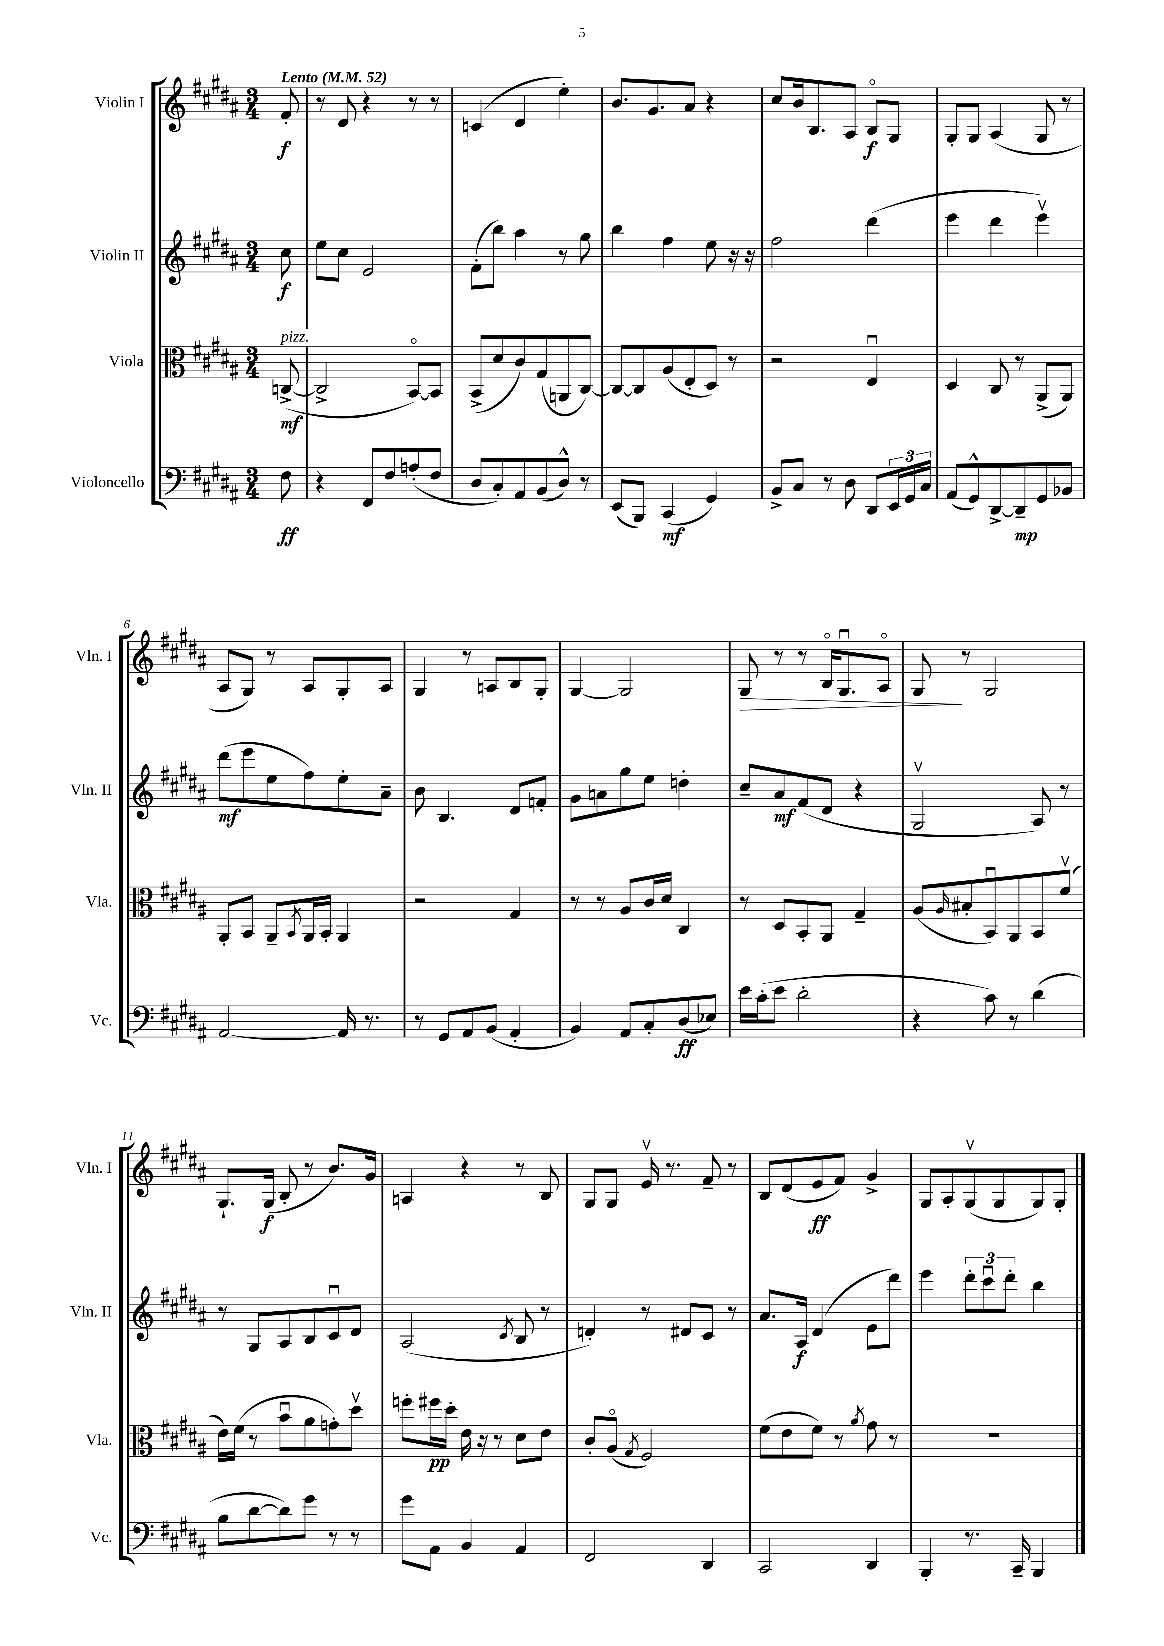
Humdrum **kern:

**kern	**kern	**kern	**kern
*staff4	*staff3	*staff2	*staff1
*clefF4	*clefC3	*clefG2	*clefG2
*k[f#c#g#d#a#]	*k[f#c#g#d#a#]	*k[f#c#g#d#a#]	*k[f#c#g#d#a#]
*M3/4	*M3/4	*M3/4	*M3/4
*MM52	*MM52	*MM52	*MM52
8F#	([8C^	8cc#	8f#'
=	=	=	=
4r	2C^]	8ee	8r
.	.	8cc#	8d#
8FF#	.	2e	4r
8F#	.	.	.
(8A'	[8BBo)	.	8r
8F#	8BB]	.	8r
=	=	=	=
8D#	(8BB^	(8f#'	(4c
8C#')	8d#	8bb)	.
8AA#	8c#)	4aa#	4d#
(8BB	(8G#	.	.
8D#^^)	8AA	8r	4ee')
8r	[8C#)	8gg#	.
=	=	=	=
(8EE	8C#_	4bb	8.b
8BBB)	8C#]	.	.
.	.	.	8.g#
(4CC#	(8A#	4ff#	.
.	8E'	.	8a#
4GG#)	8D#)	8ee	4r
.	8r	16r	.
.	.	16r	.
=	=	=	=
8BB^	2r	2ff#	8cc#
8C#	.	.	16b
.	.	.	8.B
8r	.	.	.
8D#	.	.	8A#
8DD#	4Eu	(4ddd#	8Bo
24EE	.	.	8G#
24GG#	.	.	.
24C#	.	.	.
=	=	=	=
(8AA#	4D#	4eee	8G#'
8GG#^^)	.	.	8G#
[8DD#^	8C#	4ddd#	(4A#
8DD#~]	8r	.	.
8GG#	(8AA#^	4eeev)	8G#
8BB-	8AA#)	.	8r
=	=	=	=
[2AA#	8AA#'	(8ddd#	8A#
.	8BB	8eee	8G#)
.	8AA#~	8ee	8r
.	8qBB	.	.
.	16AA#	8ff#)	8A#
.	16BB'	.	.
16AA#]	4AA#	8ee'	8G#'
8.r	.	.	.
.	.	8a#~	8A#
=	=	=	=
8r	2r	8b	4G#
8GG#	.	4.B	.
8AA#	.	.	8r
(8BB	.	.	8A
4AA#'	4G#	8d#	8B
.	.	8f'	8G#'
=	=	=	=
4BB)	8r	8g#	[4G#
.	8r	8a	.
8AA#	8A#	8gg#	2G#]
8C#'	16c#	8ee	.
.	16d#	.	.
(8D#	4C#	4dd'	.
8E-)	.	.	.
=	=	=	=
16e	8r	8cc#~	8G#
(16c#'	.	.	.
8e	8D#	8a#	8r
2d#'	8BB'	(8f#	8r
.	8AA#	8d#	16Bo
.	.	.	8.G#u
.	4G#~	4r	.
.	.	.	8A#o
=	=	=	=
4r	(8A#	2G#v	8G#
.	16qqA#	.	.
.	8B#'	.	8r
8c#)	8BBu)	.	2G#
8r	8AA#	.	.
(4d#	8BB	8A#)	.
.	(8f#v	8r	.
=	=	=	=
8B	16e)	8r	8.G#`
.	(16f#	.	.
[8d#	8r	8G#	.
.	.	.	(16G#
8d#])	8bu	8A#	8B'
8g#	8a#	8B	8r
8r	8g')	8c#u	8.b)
8r	8dd#v	8d#	.
.	.	.	16g#
=	=	=	=
8g#	8ff'	(2A#	4A
8AA#	16ff#	.	.
.	16dd#'	.	.
4BB	16e	.	4r
.	16r	.	.
.	8r	.	.
.	.	8qc#	.
4AA#	8d#	8B	8r
.	8e	8r	8B
=	=	=	=
2FF#	8c#'	4d')	8G#
.	(8A#o	.	8G#
.	8qG#	.	.
.	2F#)	8r	16ev
.	.	.	8.r
.	.	8d#	.
4DD#	.	8c#	8f#~
.	.	8r	8r
=	=	=	=
2CC#	(8f#	8.a#	8B
.	8e	.	(8d#
.	.	16A#	.
.	8f#)	(4d#	8e
.	8r	.	8f#)
.	8qa#	.	.
4DD#	8g#	8e	4g#^
.	8r	8ddd#)	.
=	=	=	=
4BBB'	2.r	4eee	8G#
.	.	.	8A#'
8.r	.	12ddd#'	(8G#v
.	.	12ccc#u	.
.	.	.	8G#
.	.	12ddd#'	.
16CC#~	.	.	.
4BBB	.	4bb	8G#)
.	.	.	8G#'
==	==	==	==
*-	*-	*-	*-
